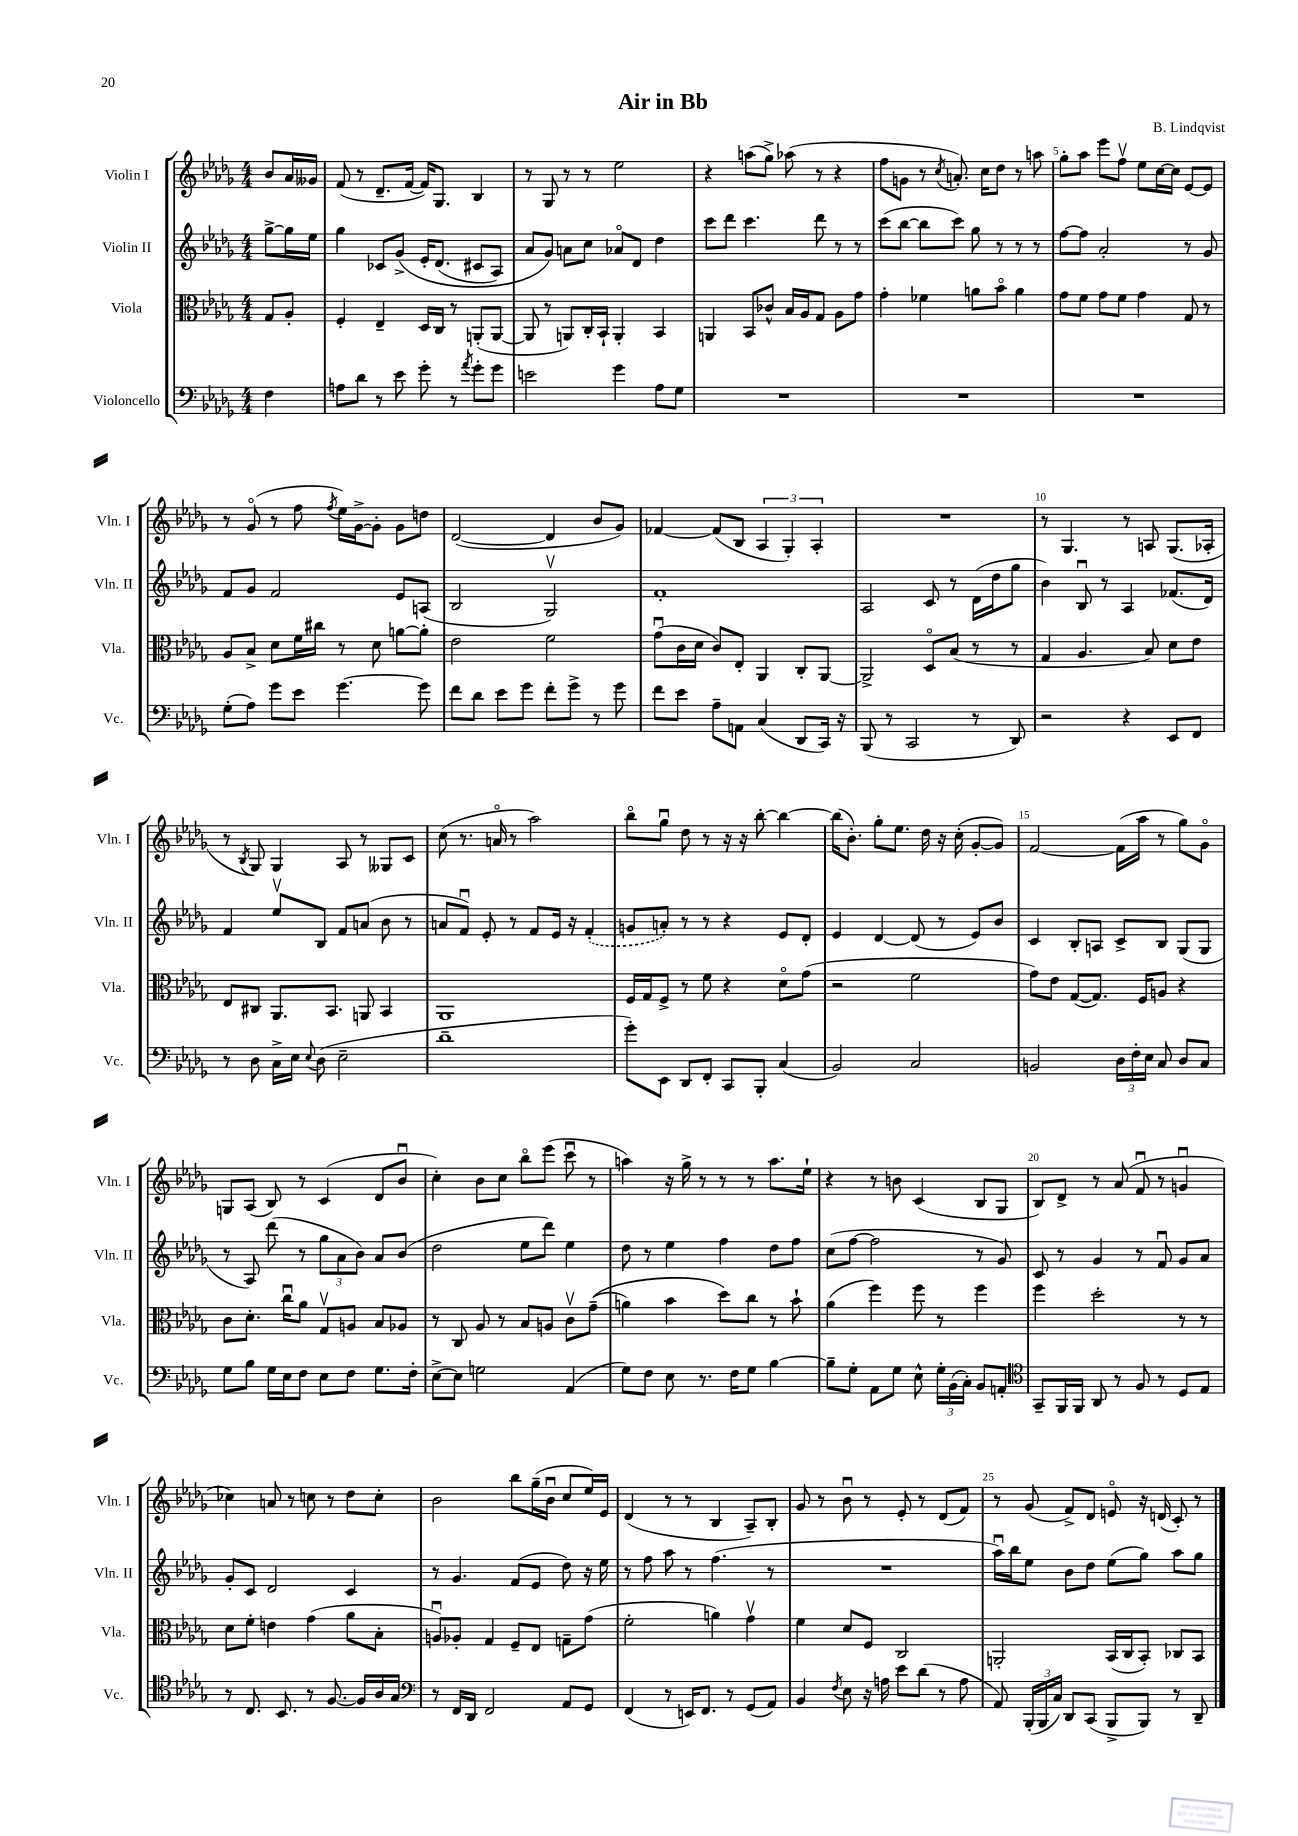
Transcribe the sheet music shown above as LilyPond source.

\header { title = "Air in Bb" composer = "B. Lindqvist" }
<<
\new StaffGroup <<
\new Staff = "s0" \with { instrumentName = "Violin I" shortInstrumentName = "Vln. I" } {
    \clef treble \key des \major \numericTimeSignature \time 4/4 \partial 4
    \autoBeamOff bes'8[ aes'16 geses'16] |
    f'8( r8 des'8.[-- f'16]~ f'16[) ges8.] bes4 |
    r8 ges8 r8 r8 ees''2 |
    r4 a''8[( ges''8]->) aes''8( r8 r4 |
    f''8[ g'8] r8 \acciaccatura { c''8 } a'8.-.) c''16[ des''8] r8 a''8 |
    ges''8[-. aes''8] ees'''8[ f''8]\upbow ees''8[ c''16~ c''16] ees'8[~ ees'8] |
    r8 ges'8\flageolet( r8 f''8 \acciaccatura { f''8 } ees''16[) ges'16~-> ges'8]-. ges'8[ d''8] |
    des'2~( des'4 bes'8[ ges'8]) |
    fes'4~ fes'8[( bes8] \tuplet 3/2 { aes4 ges4-.) aes4-. } |
    R1 |
    r8 ges4. r8 a8 ges8.[( aes16]-. |
    r8 \acciaccatura { bes8 } ges8) ges4 aes8 r8 geses8[ c'8] |
    c''8( r8. a'16\flageolet r8 aes''2) |
    bes''8[\flageolet ges''8]\downbow des''8 r8 r16 r16 bes''8~-. bes''4~ |
    bes''16[( bes'8.]-.) ges''8[-. ees''8.] des''16 r16 c''16-.( ges'8[~-. ges'8]) |
    f'2~ f'16[( aes''16] r8 ges''8[) ges'8]\flageolet |
    g8[ aes8]( bes8) r8 c'4( des'8[ bes'8]\downbow |
    c''4-.) bes'8[ c''8] bes''8[\flageolet ees'''8]( c'''8\downbow r8 |
    a''4) r16 ges''16-> r8 r8 r8 a''8.[ ees''16]-! |
    r4 r8 b'8 c'4( bes8[ ges8] |
    bes8[) des'8]-> r8 aes'8( f'8\downbow r8 g'4\downbow |
    ces''4) a'8 r8 c''8 r8 des''8[ c''8]-. |
    bes'2 bes''8[ ges''16--( bes'16]\downbow c''8[ ees''16) ees'16] |
    des'4( r8 r8 bes4 aes8[--) bes8]-. |
    ges'8 r8 bes'8\downbow r8 ees'8-. r8 des'8[( f'8]) |
    r8 ges'8( f'8[->) des'8] e'8\flageolet r16 d'16( c'8-.) r8 \bar "|." |
}
\new Staff = "s1" \with { instrumentName = "Violin II" shortInstrumentName = "Vln. II" } {
    \clef treble \key des \major \numericTimeSignature \time 4/4 \partial 4
    \autoBeamOff ges''8[~-> ges''16 ees''16] |
    ges''4 ces'8[ ges'8]->\( ees'16[-. des'8.]( cis'8[ aes8]) |
    aes'8[ ges'8]\) a'8[ c''8] aes'8[\flageolet des'8] des''4 |
    c'''8[ des'''8] c'''4. des'''8 r8 r8 |
    c'''8[( bes''8]~ bes''8[ c'''8]) ges''8 r8 r8 r8 |
    f''8[~ f''8] aes'2-. r8 ges'8 |
    f'8[ ges'8] f'2 ees'8[ a8]( |
    bes2 ges2\upbow) |
    f'1-. |
    aes2 c'8 r8 des'16[( des''16 ges''8] |
    bes'4) bes8\downbow r8 aes4 fes'8.[( des'16]) |
    f'4 ees''8[\upbow bes8] f'8[ a'8]( bes'8 r8 |
    a'8[ f'8]\downbow) ees'8-. r8 f'8[ ees'16] r16 \once \slurDashed f'4-.( |
    g'8[ a'8]-.) r8 r8 r4 ees'8[ des'8]-. |
    ees'4 des'4~ des'8( r8 ees'8[) bes'8] |
    c'4 bes8[-. a8] c'8[-> bes8] ges8[( ges8] |
    r8 aes8) des'''8( r8 \tuplet 3/2 { ges''8[ aes'8 bes'8]) } aes'8[ bes'8]( |
    des''2 ees''8[ des'''8]) ees''4 |
    des''8 r8 ees''4 f''4 des''8[ f''8] |
    c''8[( f''8]~ f''2 r8 ges'8) |
    c'8 r8 ges'4 r8 f'8\downbow ges'8[ aes'8] |
    ges'8[-. c'8] des'2 c'4 |
    r8 ges'4. f'8[( ees'8] des''8) r16 ees''16 |
    r8 f''8 aes''8 r8 f''4.( r8 |
    R1 |
    aes''16[\downbow) bes''16 ees''8] bes'8[ des''8] ees''8[( ges''8]) aes''8[ ges''8] \bar "|." |
}
\new Staff = "s2" \with { instrumentName = "Viola" shortInstrumentName = "Vla." } {
    \clef alto \key des \major \numericTimeSignature \time 4/4 \partial 4
    \autoBeamOff ges8[ aes8]-. |
    f4-. ees4-- des16[ c16] r8 a,8[-.( a,8]~ |
    a,8 r8 a,8[) c16-. bes,16]-! a,4-. bes,4 |
    a,4 bes,8[ ces'8]-^ bes16[ aes16 ges8] aes8[ ges'8] |
    ges'4-. fes'4 a'8[ bes'8]\flageolet a'4 |
    ges'8[ f'8] ges'8[ f'8] ges'4 ges8 r8 |
    aes8[ bes8]-> des'8[ f'16 cis''16] r8 des'8 a'8[~ a'8]-. |
    ees'2 f'2 |
    ges'8[\downbow( c'16 des'16] c'8[) ees8]-. aes,4 c8[-. aes,8]~ |
    aes,2-> des8[\flageolet bes8]( r8 r8 |
    ges4 aes4. bes8) des'8[ ees'8] |
    ees8[ cis8] aes,8.[ bes,8.] a,8 bes,4 |
    aes,1 |
    f16[ ges16 f8]-> r8 f'8 r4 des'8[\flageolet ges'8]( |
    r2 f'2 |
    ges'8[) ees'8] ges8[~( ges8.]) f16[ a8] r4 |
    c'8[ des'8.]-. c''16[\downbow aes'8] ges8[\upbow a8] bes8[ aes8] |
    r8 c8 aes8 r8 bes8[ a8] c'8[\upbow ges'8]--(\( |
    a'4) bes'4 des''8[\) c''8] r8 bes'8-! |
    aes'4( f''4) f''8 r8 f''4 |
    f''4 des''2-. r8 r8 |
    des'8[ f'8]-. e'4 ges'4( aes'8[ bes8]-. |
    a8[\downbow) aes8]-. ges4 f8[-- ees8] g8[-- ges'8]( |
    f'2-. a'4) ges'4\upbow |
    f'4 des'8[ f8] c2 |
    a,2-. bes,16[( c16 bes,8]-.) ces8[ bes,8] \bar "|." |
}
\new Staff = "s3" \with { instrumentName = "Violoncello" shortInstrumentName = "Vc." } {
    \clef bass \key des \major \numericTimeSignature \time 4/4 \partial 4
    \autoBeamOff f4 |
    a8[ des'8] r8 ees'8 ges'8-. r8 \acciaccatura { aes'8 } ges'8[-. ges'8] |
    e'2 ges'4 aes8[ ges8] |
    R1 |
    R1 |
    R1 |
    ges8[-.( aes8]) ges'8[ ees'8] ges'4.~ ges'8 |
    f'8[ des'8] ees'8[ ges'8] f'8[-. ges'8]-> r8 ges'8 |
    f'8[ ees'8] aes8[-- a,8] c4( des,8[ c,16]) r16 |
    bes,,8( r8 c,2 r8 des,8) |
    r2 r4 ees,8[ f,8] |
    r8 des8 c16[-> ees16] \appoggiatura { ees8 } des8( ees2-- |
    des'1-- |
    ges'8[-.) ees,8] des,8[ f,8]-. c,8[ bes,,8]-. c4( |
    bes,2) c2 |
    b,2 \tuplet 3/2 { des16[ f16-. ees16] } c8 des8[ c8] |
    ges8[ bes8] ges16[ ees16 f8] ees8[ f8] ges8.[ f16]-. |
    ees8[~-> ees8] g2 aes,4( |
    ges8[) f8] ees8 r8. f16[ ges8] bes4~ |
    bes8[-- ges8]-. aes,8[ ges8] ees8-^ \tuplet 3/2 { ges16[-. bes,16( c16]-.) } bes,8[ a,8]-. |
    \clef tenor ges,8[-- f,16 f,16] aes,8 r8 f8 r8 des8[ ees8] |
    r8 c8. bes,8. r8 f8.~ f16[ aes16 ges16] |
    \clef bass r8 f,16[ des,16] f,2 aes,8[ ges,8] |
    f,4( r8 e,16[) f,8.] r8 ges,8[( aes,8]) |
    bes,4 \acciaccatura { f8 } ees8 r16 a16 ees'8[ des'8]( r8 a8 |
    aes,8) \tuplet 3/2 { bes,,16[-.( bes,,16 c16]) } des,8[ c,8]( bes,,8[-> bes,,8]) r8 des,8-- \bar "|." |
}
>>
>>
\layout { \context { \Score \override BarNumber.break-visibility = ##(#f #t #t) barNumberVisibility = #(every-nth-bar-number-visible 5) } }
